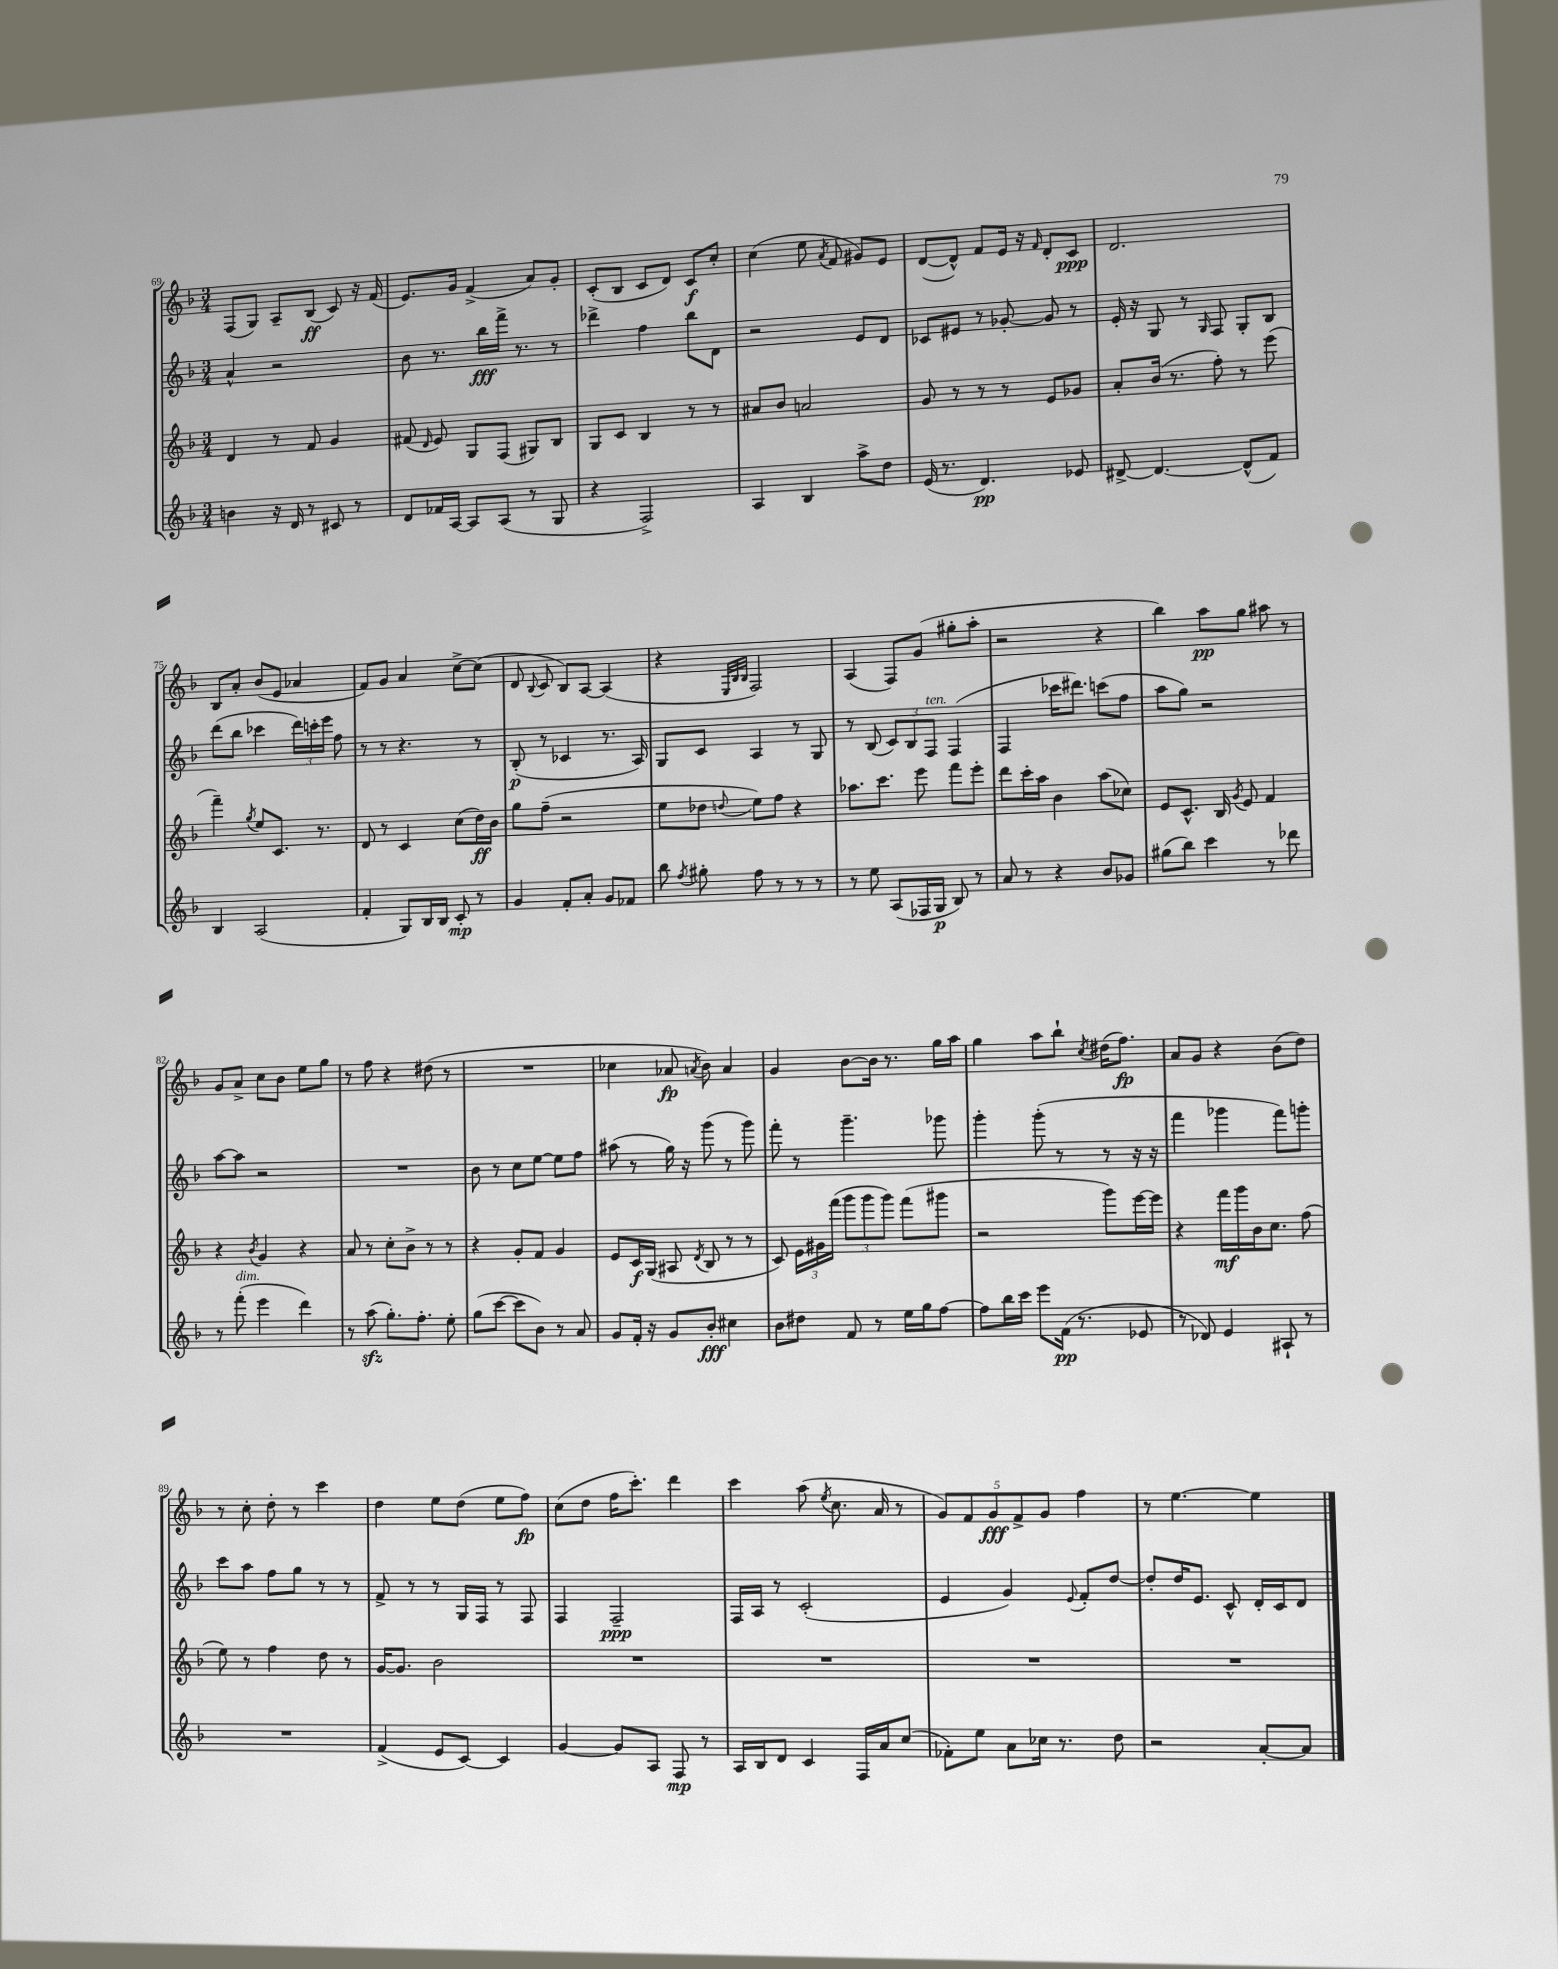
<<
\new StaffGroup <<
\new Staff = "s0" {
    \clef treble \key f \major \numericTimeSignature \time 3/4
    \autoBeamOff f8[( g8]) a8[-- bes8]\ff( c'8) r16 f'16( |
    e'8.[) g'16] f'4->( a'8[) g'8]-. |
    c'8[-.( bes8] c'8[ d'8]) c'8[\f c''8]-. |
    c''4( e''8 \acciaccatura { a'8 } f'8 gis'8[) e'8] |
    d'8[~( d'8]-^) f'8[ e'16] r16 \grace { f'16 } d'8[-. c'8]\ppp |
    d'2. |
    bes8[ a'8]-. bes'8[( e'8] aes'4 |
    f'8[) g'8] a'4 c''8[~-> c''8]( |
    d'8 \appoggiatura { bes8 } c'8 bes8[) a8]~ a4( |
    r4 \grace { e32[ bes32 bes32] } f2) |
    a4( f8[) g'8]( gis''8[-. a''8]-. |
    r2 r4 |
    bes''4) a''8[\pp g''8] ais''8 r8 |
    g'8[ a'8]-> c''8[ bes'8] e''8[ g''8] |
    r8 f''8 r4 dis''8( r8 |
    R2. |
    ces''4 aes'8\fp \acciaccatura { a'8 } bes'8) a'4 |
    g'4 bes'8[~ bes'16] r8. g''16[ a''16] |
    g''4 a''8[ bes''8]-! \acciaccatura { c''8 } dis''16[( f''8.]\fp) |
    a'8[ g'8] r4 bes'8[( d''8]) |
    r8 c''8-. d''8-. r8 c'''4 |
    d''4 e''8[ d''8]( e''8[ f''8]\fp) |
    c''8[( d''8] f''16[ c'''8.]-.) d'''4 |
    c'''4 a''8( \acciaccatura { e''8 } c''8. a'16 r8 |
    \tuplet 5/4 { g'8[) f'8 g'8\fff f'8-> g'8] } f''4 |
    r8 e''4.~ e''4 \bar "|." |
}
\new Staff = "s1" {
    \clef treble \key f \major \numericTimeSignature \time 3/4
    \autoBeamOff a'4-^ r2 |
    bes'8 r8. bes''16[\fff f'''16]-> r8. r8 |
    des'''4-> f''4 bes''8[ d'8] |
    r2 e'8[ d'8] |
    ces'8[ eis'8] r8 ges'8~-. ges'8 r8 |
    e'16-. r16 g8 r8 \grace { g16 } f8 g8[-. bes8] |
    d'''8[( bes''8] ces'''4 \tuplet 3/2 { d'''16[) c'''16-. e'''16] } f''8 |
    r8 r8 r4. r8 |
    bes8-.\p( r8 ces'4 r8. a16) |
    g8[ c'8] a4 r8 g8 |
    r8 bes8( \tuplet 3/2 { c'8[) bes8 f8]^\markup { \italic "ten." } } f4( |
    f4 ces'''16[ dis'''8.]) c'''8[( f''8] |
    a''8[ g''8]) r2 |
    a''8[~ a''8] r2 |
    R2. |
    bes'8 r8 c''8[ e''8]~ e''8[ f''8] |
    ais''8( r8 g''16) r16 g'''8( r8 g'''8) |
    f'''8-. r8 g'''4.-- ges'''8 |
    g'''4-. g'''8-.( r8 r8 r16 r16 |
    f'''4 ges'''4 f'''8[) g'''8]-. |
    c'''8[ a''8] f''8[ g''8] r8 r8 |
    f'8-> r8 r8 g16[ f16] r8 f8 |
    f4 f2--\ppp |
    f16[ a16] r8 c'2-.( |
    e'4 g'4) \appoggiatura { e'8 } f'8[-. d''8]~ |
    d''8[-. d''16 e'8.] c'8-^ d'16[-. c'16 d'8] \bar "|." |
}
\new Staff = "s2" {
    \clef treble \key f \major \numericTimeSignature \time 3/4
    \autoBeamOff d'4 r8 f'8 g'4 |
    fis'8( \grace { d'16 } e'8) g8[ f8]( gis8[) bes8] |
    g8[ c'8] bes4 r8 r8 |
    ais'8[ bes'8] a'2 |
    g'8 r8 r8 r8 e'8[ ges'8] |
    a'8[-. bes'16]( r8. f''8-.) r8 e'''8( |
    f'''4--) \acciaccatura { g''8 } e''8[ c'8.] r8. |
    d'8 r8 c'4 c''8[( d''16\ff) bes'16] |
    g''8[ f''8]--( r2 |
    e''8[ des''8] \appoggiatura { d''8 } e''8[) f''8] r4 |
    aes''8.[ c'''8.] e'''8 f'''8[ e'''8]-. |
    d'''8[ c'''16-. a''16] bes'4 a''8[( ces''8]) |
    e'8[ c'8.]-^ bes16 \acciaccatura { g'8 } e'8 f'4 |
    r4 \acciaccatura { bes'8 } g'4 r4 |
    a'8 r8 c''8[-. bes'8]-> r8 r8 |
    r4 g'8[-. f'8] g'4 |
    e'8[ c'16\f g16]( ais8 \acciaccatura { d'8 } bes8 r8 r8 |
    c'8) \tuplet 3/2 { e'16[ gis'16 f'''16]( } \tuplet 3/2 { g'''8[ g'''8 g'''8]) } f'''8[( gis'''8] |
    r2 g'''8[) e'''16~ e'''16] |
    r4 f'''16[\mf g'''16 bes'16 c''8.] f''8( |
    e''8) r8 f''4 d''8 r8 |
    g'16[~ g'8.] bes'2 |
    R2. |
    R2. |
    R2. |
    R2. \bar "|." |
}
\new Staff = "s3" {
    \clef treble \key f \major \numericTimeSignature \time 3/4
    \autoBeamOff b'4 r16 d'16 r8 cis'8 r8 |
    d'8[ fes'16 a16]~ a8[ a8]( r8 g8 |
    r4 f2->) |
    a4 bes4 a''8[-> d''8] |
    e'16( r8. d'4.\pp) ees'8 |
    dis'8~-> dis'4.~ dis'8[-^( f'8]) |
    bes4 a2( |
    f'4-. g8[) bes16 bes16] c'8-.\mp r8 |
    g'4 f'8[-. a'8]-. g'8[ fes'8] |
    bes''8 \acciaccatura { f''8 } gis''8-. f''8 r8 r8 r8 |
    r8 e''8 a8[( fes16 g16]\p bes8) r8 |
    a'8 r8 r4 bes'8[ ges'8] |
    gis''8[( bes''8]) c'''4 r8 des'''8 |
    r8 f'''8-.^\markup { \italic "dim." }( e'''4 d'''4) |
    r8 a''8\sfz( g''8.[-.) f''8.]-. e''8-. |
    g''8[( c'''8]~ c'''8[ bes'8]) r8 a'8 |
    g'8[ f'16]-. r16 g'8[ bes'8]-.\fff cis''4 |
    bes'8[ dis''8] f'8 r8 e''16[ g''16 f''8]~ |
    f''8[ bes''16 c'''16] e'''8[ f'16]\pp( r8. ees'8 |
    r8 des'8) e'4 ais8-! r8 |
    R2. |
    f'4->( e'8[ c'8]~) c'4 |
    g'4~ g'8[ a8] f8\mp r8 |
    a16[ bes16 d'8] c'4 f16[ a'16 c''8]( |
    fes'8[-.) e''8] a'8[ ces''16] r8. d''8 |
    r2 a'8[~-. a'8] \bar "|." |
}
>>
>>
\layout { \context { \Score currentBarNumber = #69 } }
